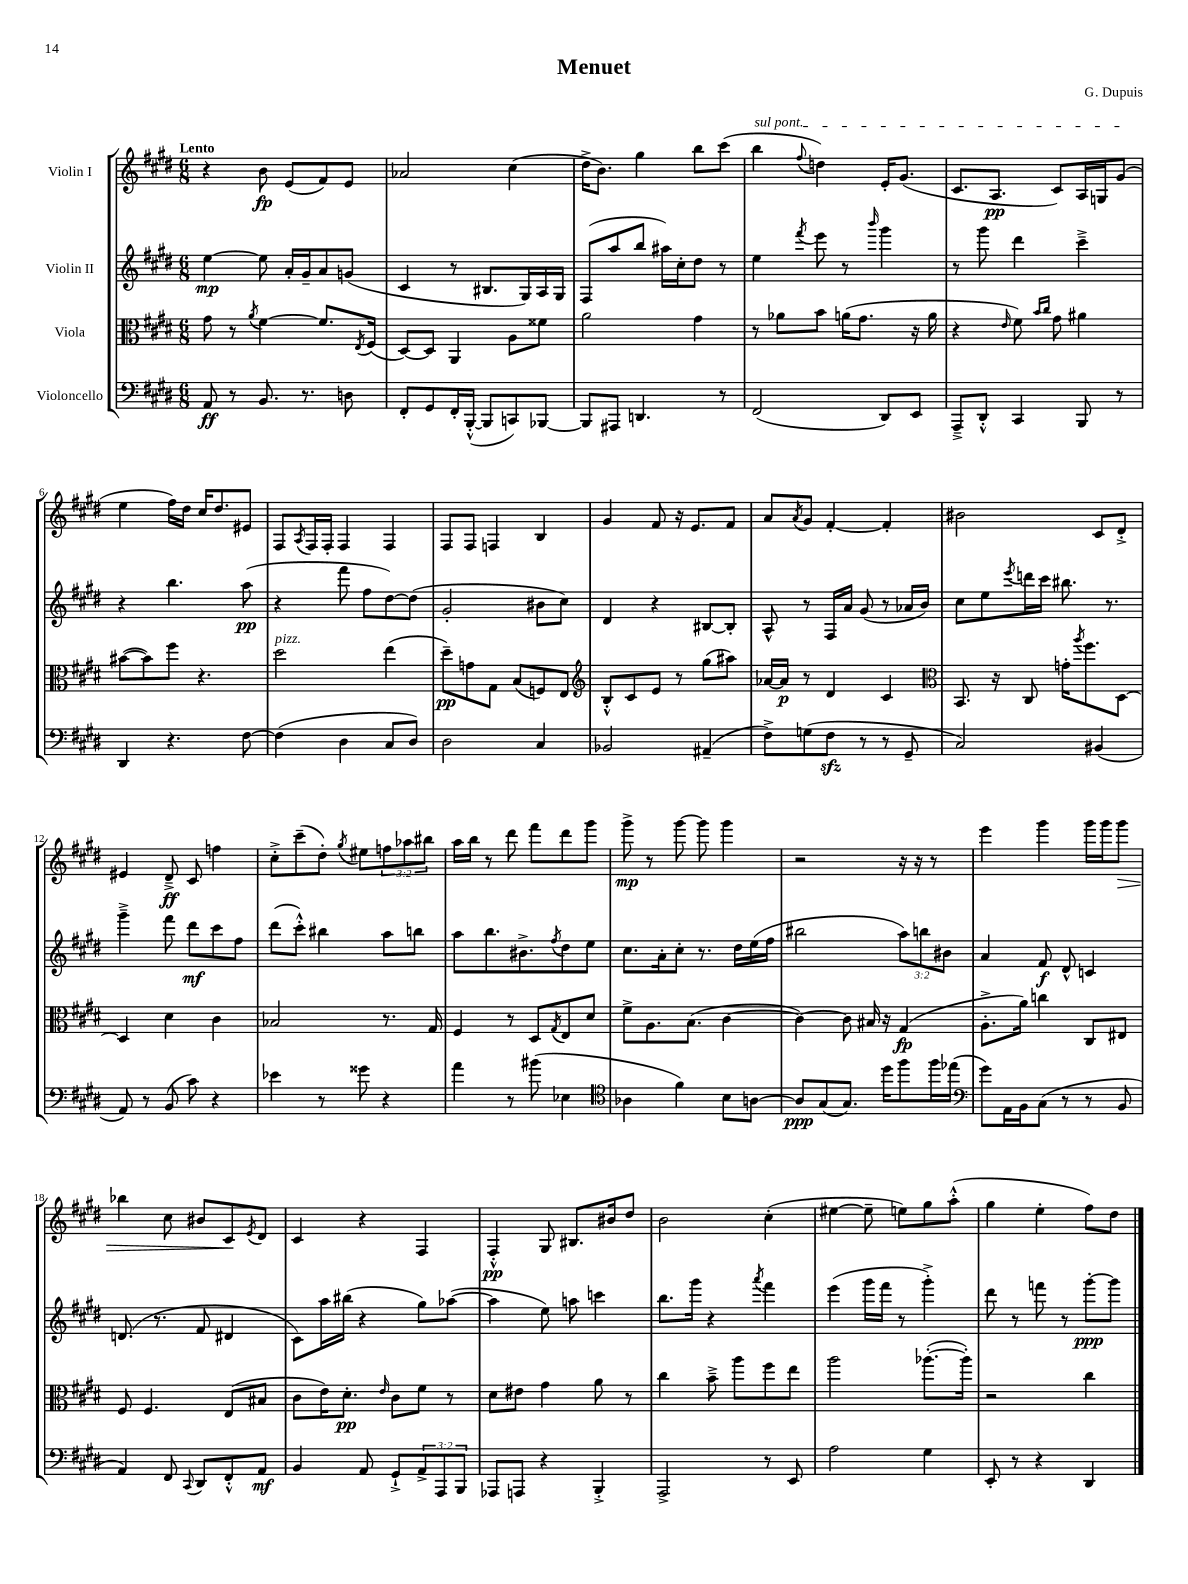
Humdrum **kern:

**kern	**kern	**kern	**kern
*staff4	*staff3	*staff2	*staff1
*clefF4	*clefC3	*clefG2	*clefG2
*k[f#c#g#d#]	*k[f#c#g#d#]	*k[f#c#g#d#]	*k[f#c#g#d#]
*M6/8	*M6/8	*M6/8	*M6/8
8AA	8g#	[4ee	4r
8r	8r	.	.
.	8qa	.	.
8.BB	[4f#	8ee]	8b
.	.	16a'	(8e
8.r	.	16g#~	.
.	8.f#]	8a	8f#)
8D	.	(8g	8e
.	8qE	.	.
.	(16F#	.	.
=	=	=	=
8FF#'	[8D#)	4c#	2a-
8GG#	8D#]	.	.
16FF#'	4AA	8r	.
([16BBB'^^	.	.	.
8BBB]	.	8.B#	.
8CC)	8A	.	(4cc#
.	.	16G#)	.
[8BBB-	8f##	16A	.
.	.	16G#	.
=	=	=	=
8BBB-]	2a	(8F#	16dd#^
.	.	.	8.b)
8AAA#	.	8aa	.
4.DD	.	8bb	4gg#
.	.	16aa#)	.
.	.	16cc#'	.
.	4g#	8dd#	8bb
8r	.	8r	(8ccc#
=	=	=	=
(2FF#	8r	4ee	4bb
.	8a-	.	.
.	.	8qfff#	8qqff#
.	8b	8eee	4dd)
.	(16a	8r	.
.	8.g#	.	.
.	.	16qqbbb	.
8DD#)	.	4ggg#	16e'
.	.	.	(8.g#
8EE	16r	.	.
.	16a	.	.
=	=	=	=
8AAA~^	4r	8r	8.c#
8DD#'^^	.	8ggg#	.
.	.	.	8.A
.	16qqe	.	.
4CC#	8f#)	4ddd#	.
.	16qqb	.	.
.	16qqcc#	.	.
.	8g#	.	8c#)
8BBB	4a#	4ccc#~^	16A
.	.	.	16G
8r	.	.	(8g#
=	=	=	=
4DD#	([8b#	4r	4ee
.	8b#])	.	.
4.r	8ff#	4.bb	16ff#)
.	.	.	16dd#
.	4.r	.	16cc#
.	.	.	8.dd#
[8F#	.	(8aa	8e#
=	=	=	=
(4F#]	2dd#	4r	8F#
.	.	.	8qA
.	.	.	16F#
.	.	.	16F#'
4D#	.	8fff#	4F#
.	.	8ff#	.
8C#	(4ee	[8dd#)	4F#
8D#)	.	(8dd#]	.
=	=	=	=
2D#	8dd#~)	2g#'	8F#
.	8g	.	8F#
.	8G#	.	4F
.	(8B	.	.
4C#	8F)	8b#	4B
.	8E	8cc#)	.
=	=	=	=
*	*clefG2	*	*
2BB-	8B'^^	4d#	4g#
.	8c#	.	.
.	8e	4r	8f#
.	8r	.	16r
.	.	.	8.e
(4AA#~	(8gg#	[8B#	.
.	8aa#)	8B#']	8f#
=	=	=	=
8F#^)	[16a-	8A^^	8a
.	16a-]	.	.
.	.	.	8qa
(8G	8r	8r	8g#
8F#	4d#	16F#	[4f#'
.	.	16a	.
8r	.	(8g#	.
8r	4c#	8r	4f#']
8GG#~	.	16a-	.
.	.	16b)	.
=	=	=	=
*	*clefC3	*	*
2C#)	8.BB	8cc#	2b#
.	.	8ee	.
.	16r	.	.
.	.	8qeee	.
.	8C#	16ddd	.
.	.	16ccc#	.
.	16g'	8.bb#	.
.	8qaa	.	.
.	8.ff#	.	.
(4BB#	.	.	8c#
.	.	8.r	.
.	[8D#	.	8d#'^
=	=	=	=
8AA)	4D#]	4ggg#~^	4e#
8r	.	.	.
(8BB	4d#	8fff#	8d#~^
8c#)	.	8ddd#	8c#
4r	4c#	8ccc#	4ff
.	.	8ff#	.
=	=	=	=
4e-	2B-	(8ddd#	8cc#'^
.	.	8ccc#'^^)	(8ccc#~
8r	.	4bb#	8dd#')
.	.	.	8qgg#
8g##	.	.	8ee#
4r	8.r	8aa	12ff
.	.	.	12aa-
.	.	8bb	.
.	.	.	12bb#
.	16G#	.	.
=	=	=	=
4a	4F#	8aa	16aa
.	.	.	16bb
.	.	8.bb	8r
8r	8r	.	8ddd#
.	.	8.b#^	.
(8b#	8D#	.	8fff#
.	8qG#	8qff#	.
4E-	8E	8dd#	8ddd#
.	8d#	8ee	8ggg#
=	=	=	=
*clefC4	*	*	*
4A-	8f#^	8.cc#	8ggg#^
.	8.A	.	8r
.	.	16a'	.
4f#)	.	8cc#'	[8ggg#
.	(8.B	.	.
.	.	8.r	8ggg#]
8B	[4c#	.	4ggg#
.	.	16dd#	.
[8A	.	(16ee	.
.	.	16ff#	.
=	=	=	=
8A]	4c#_)	2bb#	2r
(8G#	.	.	.
8.G#)	8c#]	.	.
.	16B#	.	.
16dd#	16r	.	.
8ff#	(4G#	12aa)	16r
.	.	.	16r
.	.	12bb	.
16ff#	.	.	8r
.	.	12b#	.
(16ee-	.	.	.
=	=	=	=
*clefF4	*	*	*
8g#)	8.A'^	4a	4eee
16AA	.	.	.
16BB	16a)	.	.
(8C#	4cc	8f#	4ggg#
8r	.	8d#^^	.
8r	8C#	4c	16ggg#
.	.	.	16ggg#
8BB	8E#	.	8ggg#
=	=	=	=
4AA)	8F#	(8.d	4bb-
.	4.F#	.	.
.	.	8.r	.
8FF#	.	.	8cc#
8qqCC#	.	.	.
8DD#	.	8f#	8b#
8FF#'^^	(8E	4d#	8c#
.	.	.	8qe
8AA	8B#	.	8d#
=	=	=	=
4BB	8c#	8c#)	4c#
.	16e)	16aa	.
.	8.d#'	(16bb#	.
8AA	.	4r	4r
.	16qqe	.	.
8GG#`^	8c#	.	.
12AA^	8f#	8gg#)	4F#
12AAA	.	.	.
.	8r	([8aa-	.
12BBB	.	.	.
=	=	=	=
8AAA-	8d#	4aa-]	4F#'^^
8AAA	8e#	.	.
4r	4g#	8ee)	8G#
.	.	8aa	8.B#
4BBB'^	8a	4ccc	.
.	.	.	16b#
.	8r	.	8dd#
=	=	=	=
2AAA^	4cc#	8.bb	2b
.	.	16ggg#	.
.	8b~^	4r	.
.	8aa	.	.
.	.	8qaaa	.
8r	8ff#	4fff#	(4cc#'
8EE	8ee	.	.
=	=	=	=
2A	2aa	(4eee	[4ee#
.	.	16ggg#	8ee#~]
.	.	16fff#	.
.	.	8r	8ee)
4G#	([8.aa-'	4ggg#'^)	8gg#
.	.	.	(8aa'^^
.	16aa-'])	.	.
=	=	=	=
8EE'	2r	8ddd#	4gg#
8r	.	8r	.
4r	.	8fff	4ee'
.	.	8r	.
4DD#	4cc#	[8ggg#'	8ff#)
.	.	8ggg#]	8dd#
==	==	==	==
*-	*-	*-	*-
